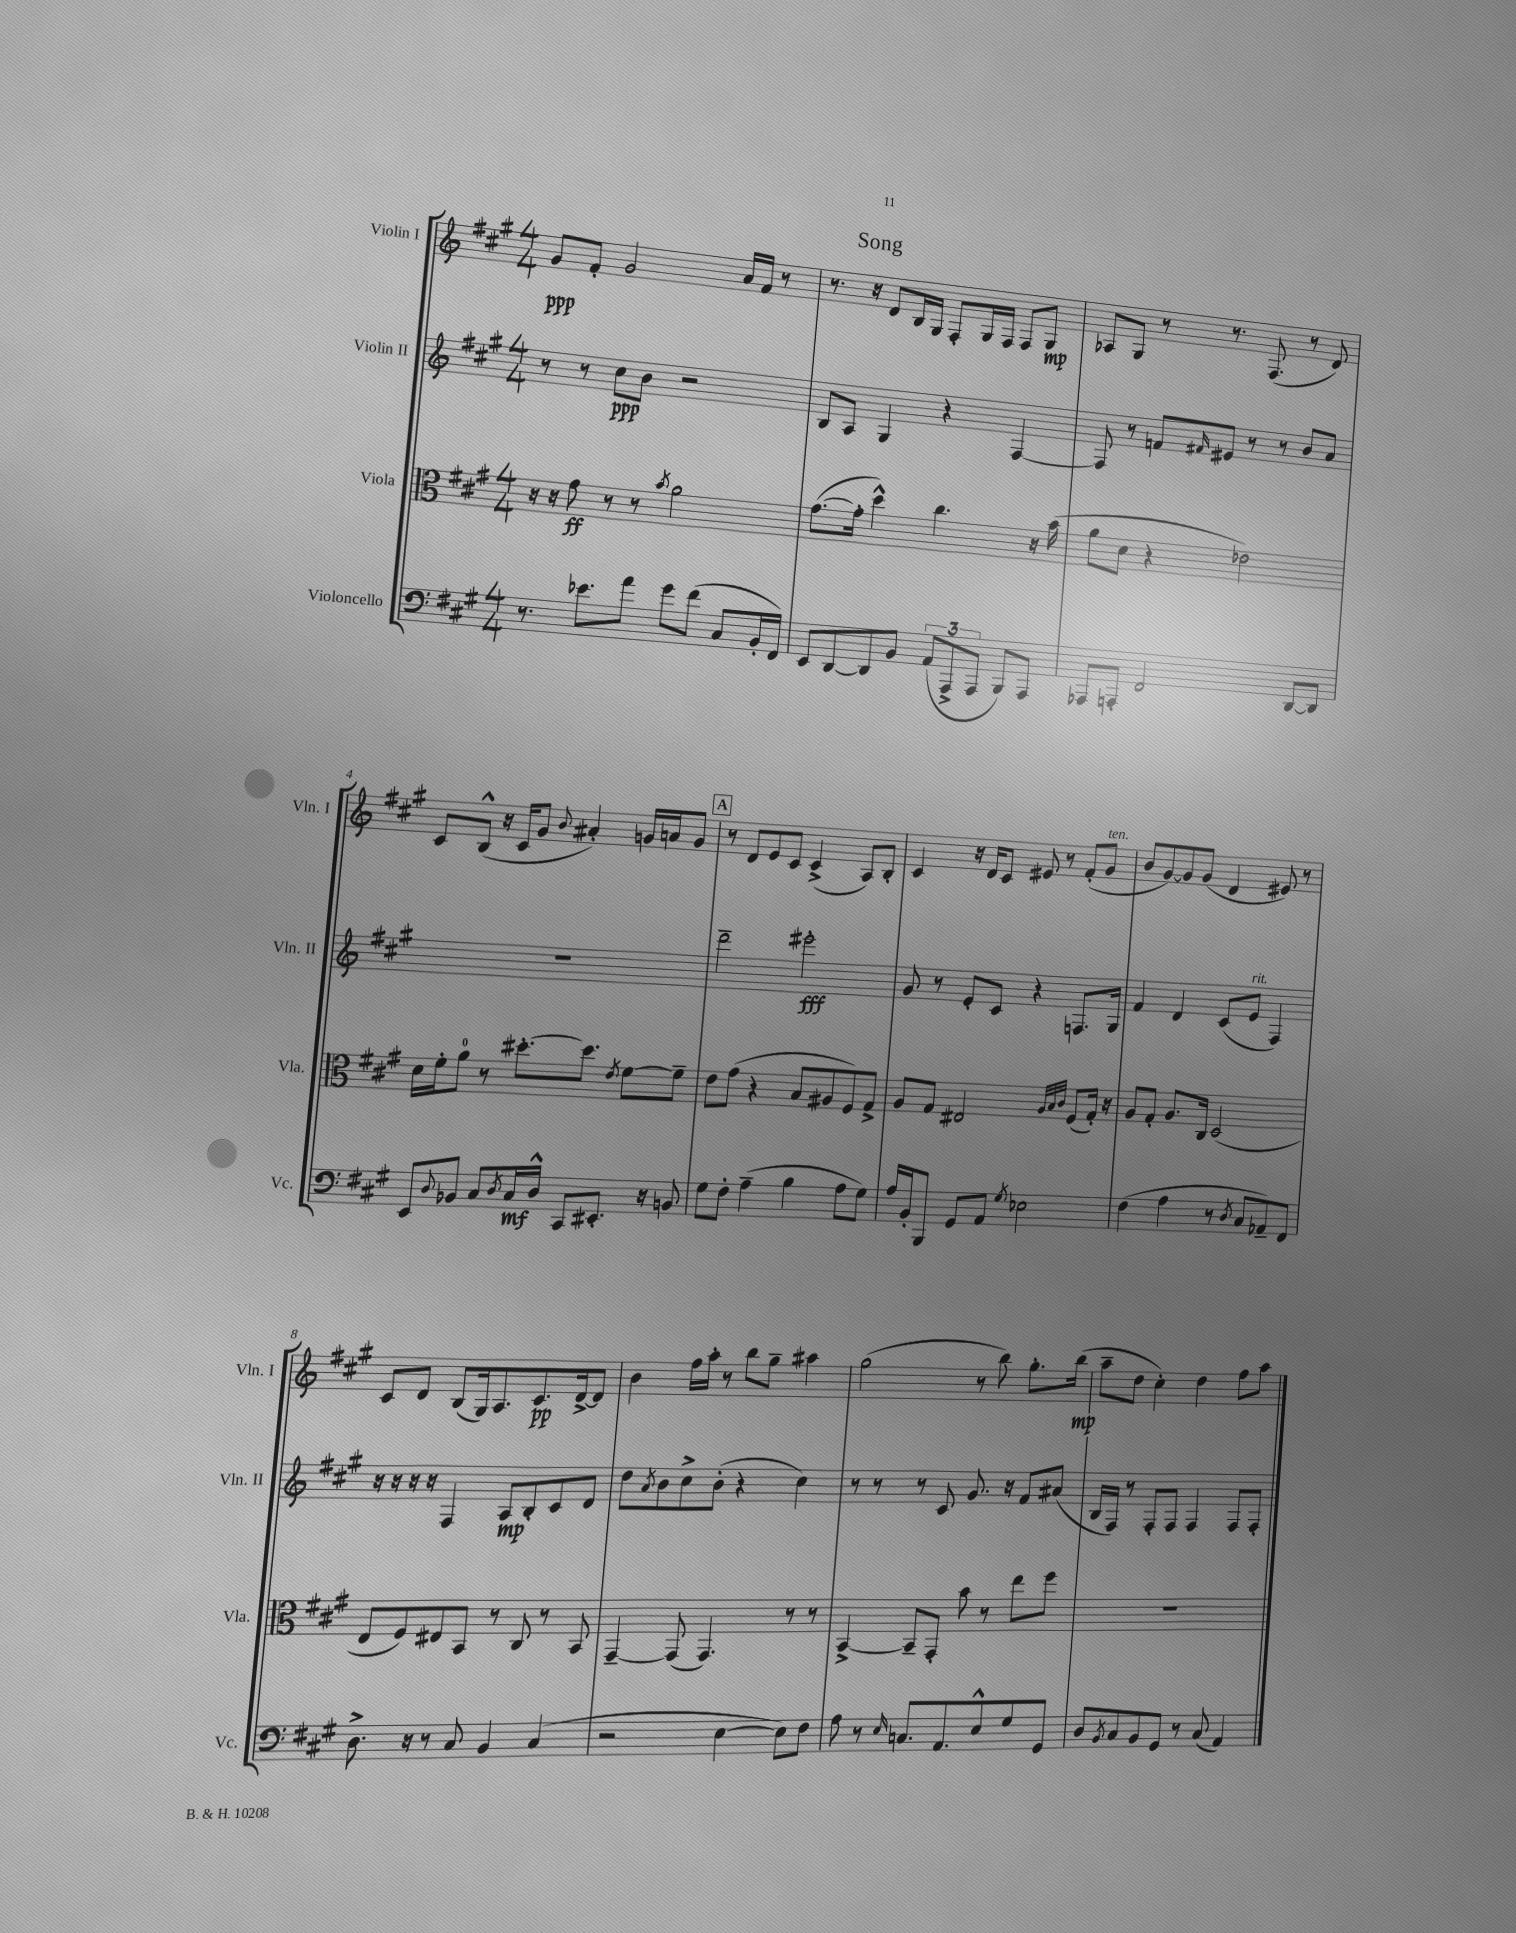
\header { title = "Song" }
<<
\new StaffGroup <<
\new Staff = "s0" \with { instrumentName = "Violin I" shortInstrumentName = "Vln. I" } {
    \clef treble \key a \major \numericTimeSignature \time 4/4
    gis'8\ppp fis'8-. gis'2 a'16 fis'16 r8 |
    r8. r16 d'8 b16 gis16 fis8-. gis16 fis16 fis8 gis8\mp |
    aes8 gis8 r8 r8. fis8.( r8 d'8) |
    cis'8 b8-^( r16 cis'16 gis'8 \appoggiatura { b'8 } ais'4-.) g'16 a'16 g'8 |
    \mark \markup { \box "A" } r8 d'8 e'8 cis'8 cis'4->( a8) b8-. |
    cis'4 r16 d'16 cis'8 eis'8 r8 fis'8-.( gis'8^\markup { \italic "ten." } |
    b'8 gis'8~) gis'8 gis'8( d'4 eis'8) r8 |
    cis'8 d'8 b8( gis16) a8. cis'8.\pp d'16~-> d'8 |
    b'4 fis''16 a''16-. r8 b''8 gis''8-- ais''4 |
    gis''2( r8 b''8) gis''8.-. b''16\mp( |
    a''8-- d''8 cis''4-.) d''4 fis''8 a''8 \bar "|." |
}
\new Staff = "s1" \with { instrumentName = "Violin II" shortInstrumentName = "Vln. II" } {
    \clef treble \key a \major \numericTimeSignature \time 4/4
    r8 r8 cis''8\ppp b'8 r2 |
    b8 a8 gis4 r4 fis4~ |
    fis8 r8 f'8 \grace { fis'16 } eis'8 r8 r8 b'8 a'8 |
    R1 |
    \mark \markup { \box "A" } d'''2-- eis'''2-.\fff |
    gis'8 r8 e'8-. cis'8 r4 f8. gis16 |
    fis'4 d'4 cis'8( e'8^\markup { \italic "rit." } fis4) |
    r16 r16 r16 r16 fis4 a8\mp b8-. cis'8 d'8 |
    d''8 \acciaccatura { a'8 } b'8 cis''8-> b'8-.( r4 cis''4) |
    r8 r8 r8 cis'8 gis'8. r16 fis'8 ais'8( |
    b16 fis16) r8 fis8-. fis8 fis4 fis8 fis8-. \bar "|." |
}
\new Staff = "s2" \with { instrumentName = "Viola" shortInstrumentName = "Vla." } {
    \clef alto \key a \major \numericTimeSignature \time 4/4
    r16 r16 gis'8\ff r8 r8 \acciaccatura { b'8 } a'2 |
    gis'8.~( gis'16-. d''4-^) cis''4. r16 b'16( |
    a'8 d'8 r4 ees'2) |
    d'16 fis'16-. a'8-0 r8 dis''8.~-. dis''8. \acciaccatura { e'8 } fis'8~ fis'8-- |
    \mark \markup { \box "A" } e'8 gis'8( r4 b8 ais8 fis8) gis8-> |
    a8 gis8 eis2 \grace { a32 b32 cis'32 } fis8( gis16-.) r16 |
    a8 gis8-. a8. cis16 d2( |
    e8 fis8) eis8 b,8 r8 cis8 r8 b,8 |
    gis,4~-- gis,8( gis,4.) r8 r8 |
    b,4~-> b,8-- gis,8-. b'8 r8 e''8 fis''8 |
    R1 \bar "|." |
}
\new Staff = "s3" \with { instrumentName = "Violoncello" shortInstrumentName = "Vc." } {
    \clef bass \key a \major \numericTimeSignature \time 4/4
    r8. ees'8. a'8 gis'8 fis'8( cis8 b,16-. fis,16) |
    e,8 d,8~ d,8 b,8 \tuplet 3/2 { a,8( a,,8-> a,,8 } b,,8) a,,8 |
    aes,,8 a,,8-. fis,2 d,8~ d,8 |
    e,8 \appoggiatura { d8 } bes,8 cis8 \acciaccatura { d8 } cis16\mf d16-^ cis,8 eis,8.-. r16 b,8 |
    \mark \markup { \box "A" } gis8 fis8-. a4--( b4 a8 gis8) |
    a16 b,16-. b,,8 gis,8 a,8 \acciaccatura { gis8 } ees2 |
    fis4( a4 r8 \acciaccatura { d8 } cis8 aes,8--) fis,8 |
    d8.-> r16 r8 cis8 b,4 cis4( |
    r2 e4~ e8) fis8 |
    a8 r8 \grace { e16 } c8. a,8. e8-^ gis8 gis,8 |
    d8 \acciaccatura { b,8 } cis8 b,8 gis,8 r8 cis8( a,4) \bar "|." |
}
>>
>>
